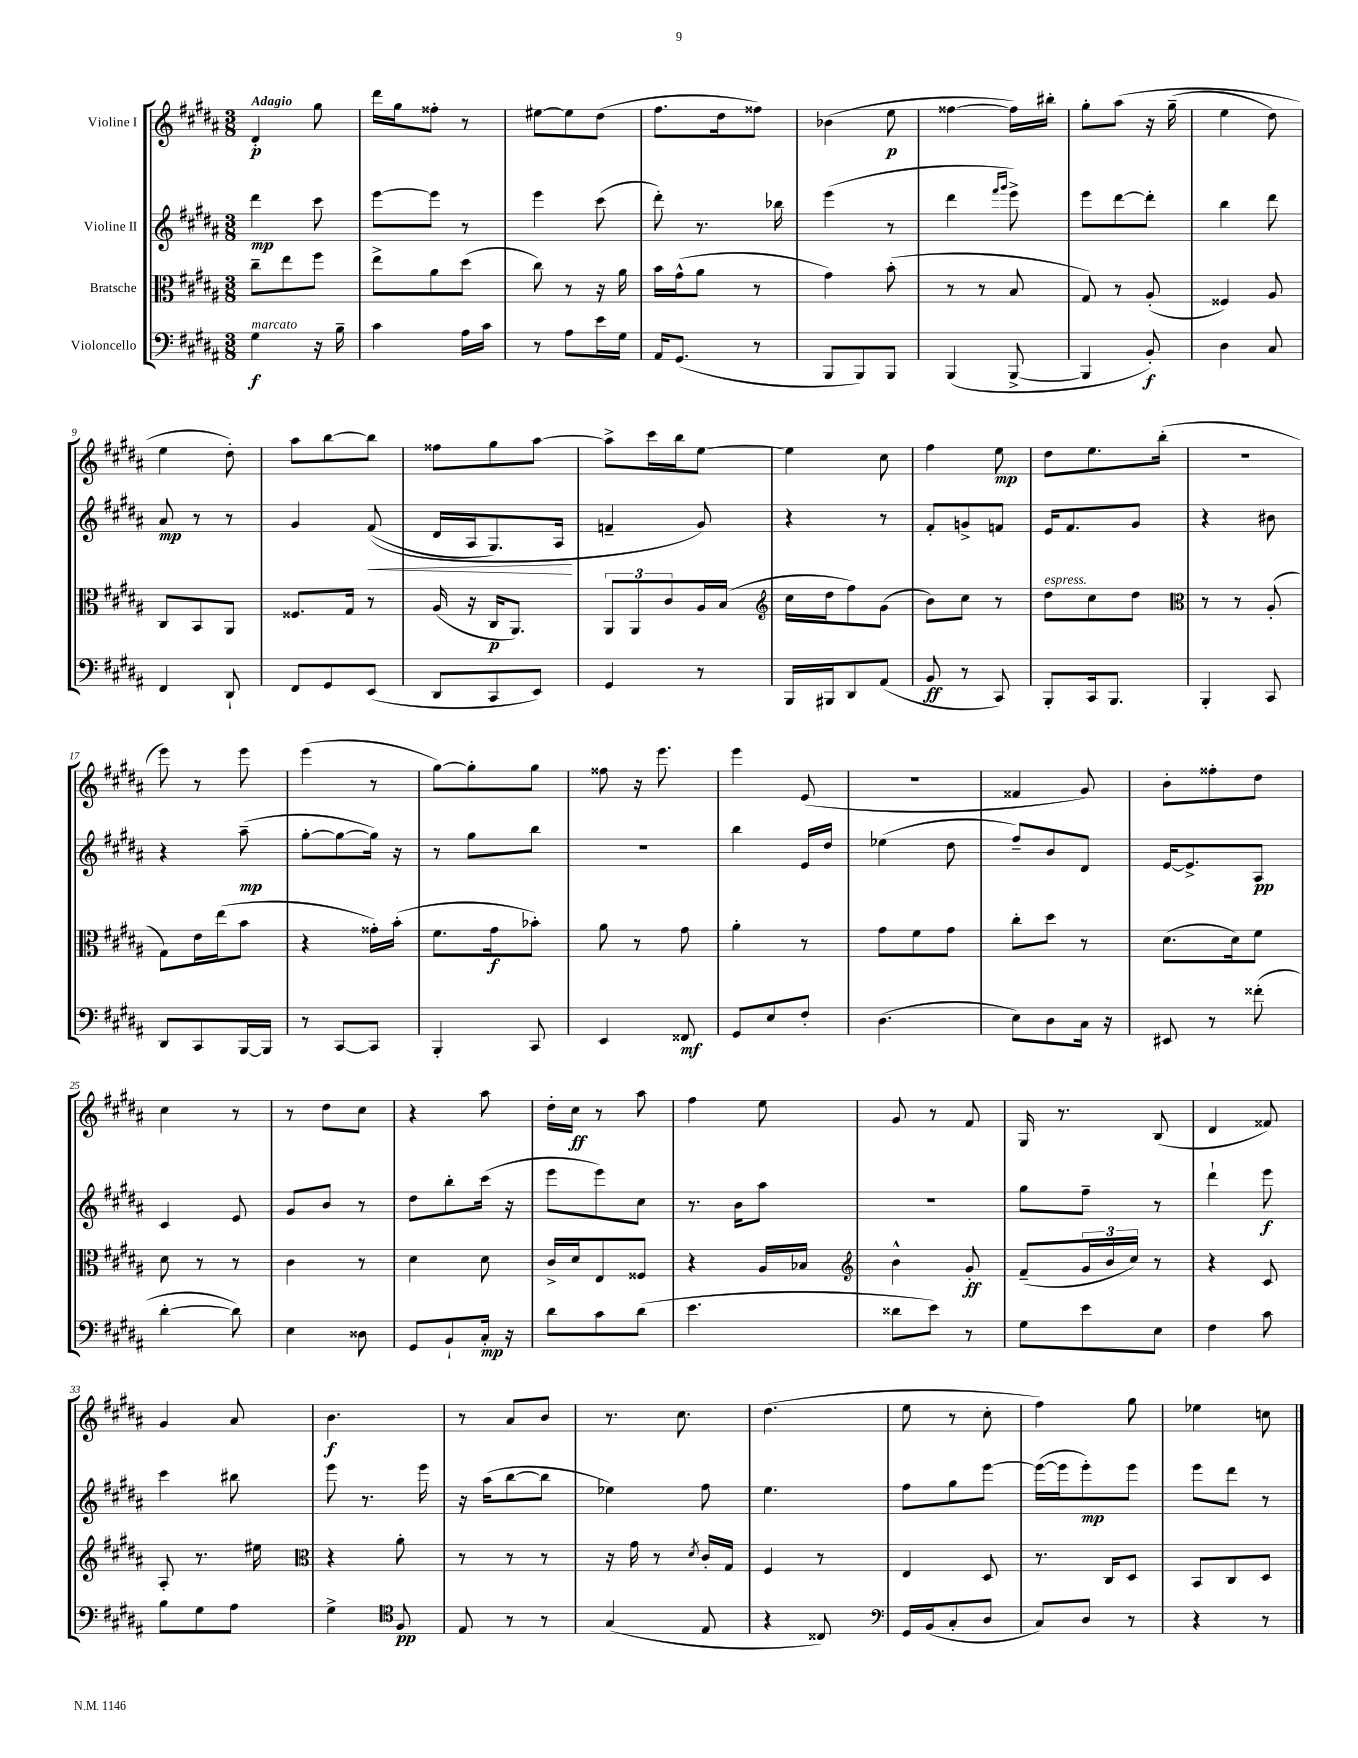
<<
\new StaffGroup <<
\new Staff = "s0" \with { instrumentName = "Violine I" } {
    \clef treble \key b \major \numericTimeSignature \time 3/8 \tempo "Adagio"
    dis'4-.\p gis''8 |
    dis'''16 gis''16 fisis''8-. r8 |
    eis''8~ eis''8 dis''8( |
    fis''8. dis''16 fisis''8) |
    bes'4( e''8\p |
    fisis''4~ fisis''16) bis''16-. |
    gis''8-. ais''8\( r16 gis''16--( |
    e''4 dis''8) |
    e''4 dis''8-.\) |
    ais''8 b''8~ b''8 |
    fisis''8 gis''8 ais''8~ |
    ais''8-> cis'''16 b''16 e''8~ |
    e''4 cis''8 |
    fis''4 e''8\mp |
    dis''8 e''8. b''16-.( |
    R4. |
    e'''8) r8 e'''8 |
    e'''4( r8 |
    gis''8~) gis''8-. gis''8 |
    fisis''8 r16 e'''8. |
    e'''4 e'8( |
    R4. |
    fisis'4 gis'8) |
    b'8-. fisis''8-. dis''8 |
    cis''4 r8 |
    r8 dis''8 cis''8 |
    r4 ais''8 |
    dis''16-. cis''16\ff r8 ais''8 |
    fis''4 e''8 |
    gis'8 r8 fis'8 |
    gis16 r8. b8( |
    dis'4 fisis'8) |
    gis'4 ais'8 |
    b'4.\f |
    r8 ais'8 b'8 |
    r8. cis''8. |
    dis''4.( |
    e''8 r8 cis''8-. |
    fis''4) gis''8 |
    ees''4 c''8 \bar "|." |
}
\new Staff = "s1" \with { instrumentName = "Violine II" } {
    \clef treble \key b \major \numericTimeSignature \time 3/8
    dis'''4\mp cis'''8 |
    e'''8~ e'''8 r8 |
    e'''4 cis'''8( |
    dis'''8-.) r8. bes''16 |
    e'''4( r8 |
    dis'''4 \grace { fis'''16 gis'''16 } e'''8->) |
    e'''8 dis'''8~ dis'''8-. |
    b''4 dis'''8 |
    ais'8\mp r8 r8 |
    gis'4 fis'8\<(\( |
    dis'16 ais16 gis8.) ais16\! |
    f'4-- gis'8\) |
    r4 r8 |
    fis'8-. g'8-> f'8 |
    e'16 fis'8. gis'8 |
    r4 bis'8 |
    r4 ais''8--\mp( |
    gis''8~-. gis''8~ gis''16) r16 |
    r8 gis''8 b''8 |
    R4. |
    b''4 e'16 dis''16 |
    ees''4( dis''8 |
    fis''8--) b'8 dis'8 |
    e'16~ e'8.-> ais8\pp |
    cis'4 e'8 |
    gis'8 b'8 r8 |
    dis''8 b''8-. cis'''16( r16 |
    e'''8 e'''8) cis''8 |
    r8. b'16 ais''8 |
    R4. |
    gis''8 fis''8-- r8 |
    dis'''4-! e'''8\f |
    cis'''4 bis''8 |
    e'''8 r8. e'''16 |
    r16 ais''16( b''8~ b''8 |
    ees''4) fis''8 |
    e''4. |
    fis''8 gis''8 e'''8~ |
    e'''16~( e'''16 e'''8-.\mp) e'''8 |
    e'''8 dis'''8 r8 \bar "|." |
}
\new Staff = "s2" \with { instrumentName = "Bratsche" } {
    \clef alto \key b \major \numericTimeSignature \time 3/8
    cis''8-- e''8 fis''8 |
    e''8-> ais'8 dis''8( |
    cis''8) r8 r16 ais'16 |
    b'16 gis'16-^( ais'8 r8 |
    gis'4) b'8-.( |
    r8 r8 b8 |
    gis8) r8 ais8-.( |
    fisis4) ais8 |
    cis8 b,8 ais,8 |
    fisis8. gis16 r8 |
    ais16( r16 cis16\p ais,8.) |
    \tuplet 3/2 { ais,8 ais,8 cis'8 } ais16 b16( |
    \clef treble cis''16 dis''16 fis''8) gis'8( |
    b'8) cis''8 r8 |
    dis''8^\markup { \italic "espress." } cis''8 dis''8 |
    \clef alto r8 r8 ais8-.( |
    gis8) e'16 e''16( b'8 |
    r4 gisis'16-.) b'16-.( |
    fis'8. gis'16\f bes'8-.) |
    ais'8 r8 gis'8 |
    ais'4-. r8 |
    gis'8 fis'8 gis'8 |
    cis''8-. dis''8 r8 |
    dis'8.( dis'16) fis'8 |
    dis'8 r8 r8 |
    cis'4 r8 |
    dis'4 dis'8 |
    cis'16-> dis'16 e8 fisis8 |
    r4 ais16 bes16 |
    \clef treble b'4-^ gis'8-.\ff |
    fis'8--( \tuplet 3/2 { gis'16 b'16 cis''16) } r8 |
    r4 cis'8 |
    ais8-. r8. eis''16 |
    \clef alto r4 ais'8-. |
    r8 r8 r8 |
    r16 gis'16 r8 \acciaccatura { dis'8 } cis'16-. gis16 |
    fis4 r8 |
    e4 dis8 |
    r8. cis16 dis8 |
    b,8 cis8 dis8 \bar "|." |
}
\new Staff = "s3" \with { instrumentName = "Violoncello" } {
    \clef bass \key b \major \numericTimeSignature \time 3/8
    gis4\f^\markup { \italic "marcato" } r16 b16-- |
    cis'4 ais16 cis'16 |
    r8 ais8 e'16 gis16 |
    ais,16 gis,8.( r8 |
    b,,8 b,,8) b,,8 |
    b,,4( b,,8~-> |
    b,,4 b,8-.\f) |
    dis4 cis8 |
    fis,4 dis,8-! |
    fis,8 gis,8 e,8( |
    dis,8 cis,8 e,8) |
    gis,4 r8 |
    b,,16 bis,,16 dis,8 ais,8( |
    b,8\ff r8 cis,8) |
    b,,8-. cis,16 b,,8. |
    b,,4-. cis,8 |
    dis,8 cis,8 b,,16~ b,,16 |
    r8 cis,8~ cis,8 |
    b,,4-. cis,8 |
    e,4 fisis,8\mf |
    gis,8 e8 fis8-. |
    dis4.( |
    e8) dis8 cis16 r16 |
    eis,8 r8 fisis'8-.( |
    dis'4~-. dis'8) |
    e4 disis8 |
    gis,8 b,8-! cis16-.\mp r16 |
    dis'8 cis'8 dis'8( |
    e'4. |
    disis'8 e'8) r8 |
    gis8 e'8 e8 |
    fis4 cis'8 |
    b8 gis8 ais8 |
    gis4-> \clef tenor fis8\pp |
    e8 r8 r8 |
    gis4( e8 |
    r4 cisis8) |
    \clef bass gis,16 b,16( cis8-. dis8 |
    cis8) dis8 r8 |
    r4 r8 \bar "|." |
}
>>
>>
